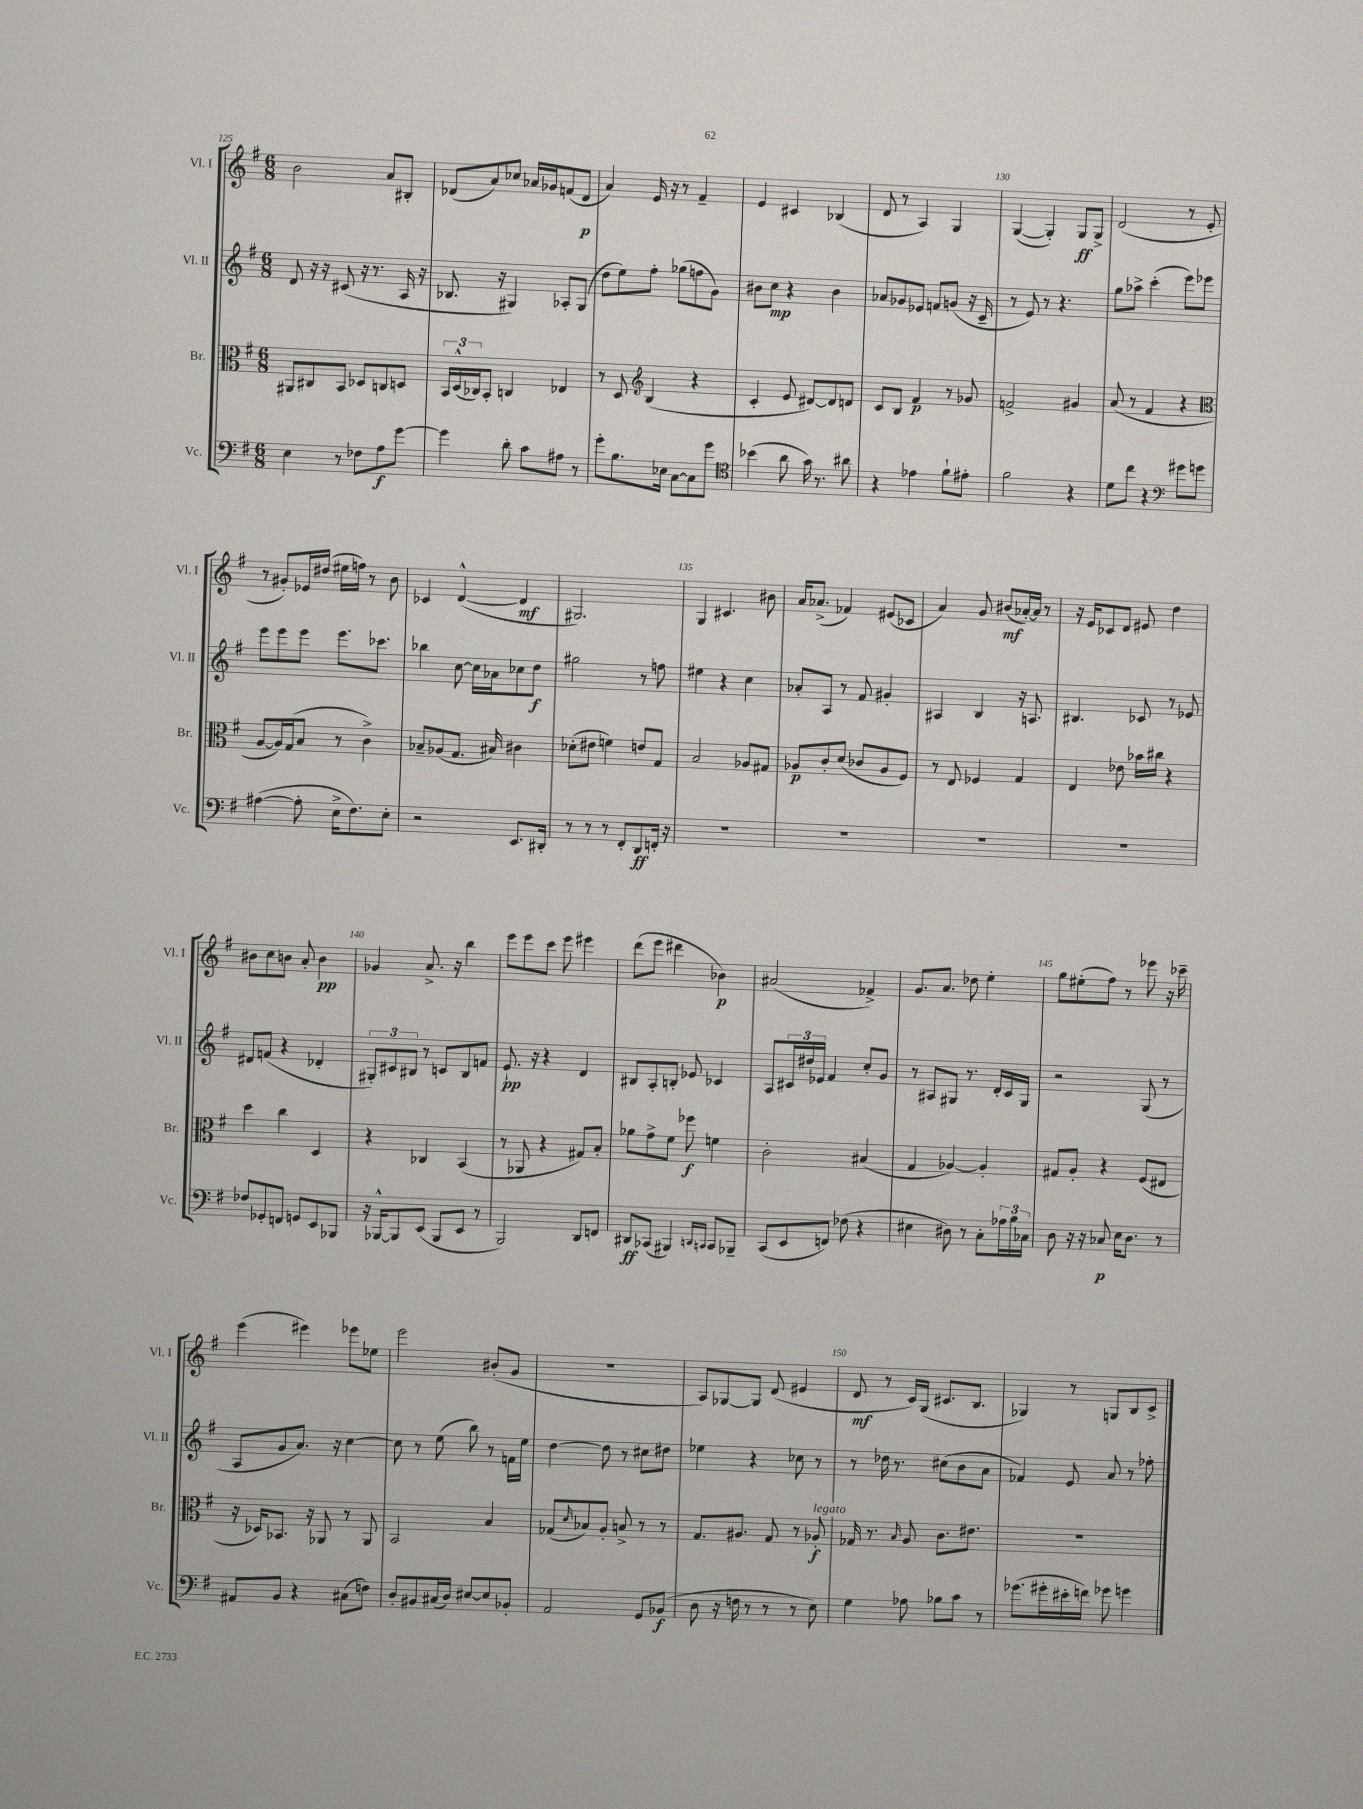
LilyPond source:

<<
\new StaffGroup <<
\new Staff = "s0" \with { instrumentName = "Vl. I" shortInstrumentName = "Vl. I" } {
    \clef treble \key g \major \numericTimeSignature \time 6/8
    b'2 a'8 bis8-. |
    des'8( a'8) ces''8 aes'16 ges'16 f'8( des'8\p |
    a'4) e'16 r16 r8 fis'4-- |
    e'4 cis'4 bes4( |
    d'8 r8 a4) g4 |
    g4~( g4-.) g8\ff g8-> |
    d'2( r8 e'8-. |
    r8 gis'8-.) ees'16 dis''16( eis''16 f''16) r8 b'8 |
    ces'4 d'4~-^( d'4\mf |
    gis2.) |
    g4 cis'4. bis'8 |
    a'16 aes'8.->( fes'4) eis'8( ces'8 |
    a'4) g'8 bis'8\mf( aes'16~-.) aes'16 r8 |
    r16 e'16 ces'8 d'8 eis'8 d''4 |
    bis'8 c''8 b'8 a'8-. b'4\pp |
    ges'4 a'8.-> r16 b''4 |
    e'''8 e'''8 c'''8 e'''8 eis'''4 |
    d'''8( e'''8 dis'''4 bes'4\p) |
    ais'2( fes'4->) |
    g'8. a'8. des''8 e''4-. |
    g''8 eis''8-.( fis''8) r8 ees'''8 r16 ces'''16-- |
    e'''4( eis'''4) ees'''8 ees''8 |
    e'''2 bis'8-.( g'8 |
    R2. |
    a8) ges8~ ges8 d'8( eis'4 |
    d'8\mf r8 c'16) g16( cis'8. b8. |
    ges4) r8 g8 b8 c'8-> \bar "|." |
}
\new Staff = "s1" \with { instrumentName = "Vl. II" shortInstrumentName = "Vl. II" } {
    \clef treble \key g \major \numericTimeSignature \time 6/8
    d'8 r16 r16 cis'8( r16 r8. a16 r16 |
    bes8. r16 gis4) aes8-. gis8( |
    d''8 e''8) fis''8-. ges''8( f''8 g'8) |
    bis'8 c''8\mp r4 bis'4 |
    aes'8 ges'8 ees'8 f'8 g'8( r16 c'16-- |
    r8 e'8) r8 r4. |
    g''8 aes''8-> c'''4-.( e'''8) ees'''8 |
    e'''8 e'''8 e'''8 e'''8. ces'''8. |
    bes''4 c''8~ c''16 aes'16 ces''8 d''8\f |
    gis''2 r8 f''8 |
    eis''4 r4 c''4 |
    aes'8-. a8 r8 fis'8 gis'4-. |
    ais4 b4 r16 a8. |
    bis4. ces'8 r8 ees'8 |
    dis'8 f'8( r4 des'4-. |
    \tuplet 3/2 { gis8-.) cis'8 bis8 } r8 c'8 bis8 f'8 |
    e'8.-!\pp r16 r4 d'4 |
    bis8 a8-. b8-. ees'8 ces'4 |
    a8 \tuplet 3/2 { cis'16 dis''16 ees'16 } fis'4 c''8-. g'8 |
    r8 ais8 gis8 r8. d'16-. c'16 gis16 |
    r2 g8( r8 |
    a8 g'8 a'8.) r16 c''4~ |
    c''8 r8 e''8( b''8) r8 f'16 e''16 |
    d''4~ d''8 r8 cis''8 dis''8 |
    ees''4 r4 ces''8 r8 |
    r8 des''16 r8. cis''8( b'8 a'8 |
    fes'4) e'8 a'8 r8 fes''8-. \bar "|." |
}
\new Staff = "s2" \with { instrumentName = "Br." shortInstrumentName = "Br." } {
    \clef alto \key g \major \numericTimeSignature \time 6/8
    ais,8 cis8 b,8 des8 c8 d8 |
    \tuplet 3/2 { b,16 d16-^( ces16) } b,8-. c4 ees4 |
    r8 d8 \clef treble b4( r4 |
    c'4-. e'8 dis'8~) dis'8 d'8 |
    c'8 b8 fis'4\p r8 ges'8 |
    f'2-> gis'4 |
    a'8( r8 fis'4 r4 |
    \clef alto a8~ a16) g16( b8 r8 c'4->) |
    bes8-- aes8( g8. bis16) cis'4 |
    des'8-.( eis'8 f'4) e'8 g8 |
    b2 aes8 gis8 |
    aes8\p c'8-. d'8( ces'8 aes8 fis8) |
    r8 e8 fes4 g4 |
    e4 ees'8 bes'16 cis''16 r4 |
    d''4 c''4 d4 |
    r4 ces4 b,4( |
    r8 aes,8 r4 gis8) b8-. |
    aes'8 g'8-> fis'8 fes''8\f f'4 |
    c'2-. bis4( |
    g4 aes4~) aes4-. |
    gis8 a8-. r4 fis8( eis8 |
    r16 des16) bes,8. r16 aes,8 r8 aes,8 |
    b,2 b4 |
    ges8( \grace { d'16 } bes8) a8-. b8-> r8 r8 |
    g8. ais8. g8 r8 aes8-.\f^\markup { \italic "legato" } |
    ges16 r8. \grace { b16 } a8 c'8. eis'8. |
    R2. \bar "|." |
}
\new Staff = "s3" \with { instrumentName = "Vc." shortInstrumentName = "Vc." } {
    \clef bass \key g \major \numericTimeSignature \time 6/8
    e4 r8 fes8 a8\f g'8~ |
    g'4 d'8-. c'8 ais8 r8 |
    g'8-. b8. ees16 c8~ c8 g'8 |
    \clef tenor bes'4( a'8 g'16) r8. ais'8 |
    r4 ees'4 fis'8-! eis'8-. |
    fis'2 r4 |
    d'8 c''8 r4 \clef bass gis'8 g'8 |
    ais4~( ais8-. e16-> fis8.) e8-. |
    r2 e,8. dis,16-. |
    r8 r8 r8 fis,8-. d,8\ff f,16-. r16 |
    R2. |
    R2. |
    R2. |
    R2. |
    fes8 ges,8-. f,8 g,8 e,8 bes,,8 |
    r16 bes,,16~-^ bes,,8 e,8( bes,,8 e,8 r8 |
    b,,2) d,8 f,8 |
    dis,8\ff ces,8( bis,,4) \grace { d,16 c,16 } c,8 bes,,8-- |
    c,8( e,8 f,8) fes8( r4 |
    eis4 dis8) r8 c8-. \tuplet 3/2 { aes16 b16 ces16 } |
    d8 r16 r16 ces8\p e16 d8. r8 |
    ais,8 b,8 r4 cis8( f8) |
    d8-. bis,8 cis16( d16) eis8~ eis8 bes,8-. |
    a,2 g,8 bes,8\f( |
    d8 r16 f16 r8 r8 r8 e8) |
    g4 aes8 bes8 c'8 r8 |
    ges'8.( gis'16-. eis'16-. f'16) ges'8 g'4 \bar "|." |
}
>>
>>
\layout { \context { \Score currentBarNumber = #125 \override BarNumber.break-visibility = ##(#f #t #t) barNumberVisibility = #(every-nth-bar-number-visible 5) } }
